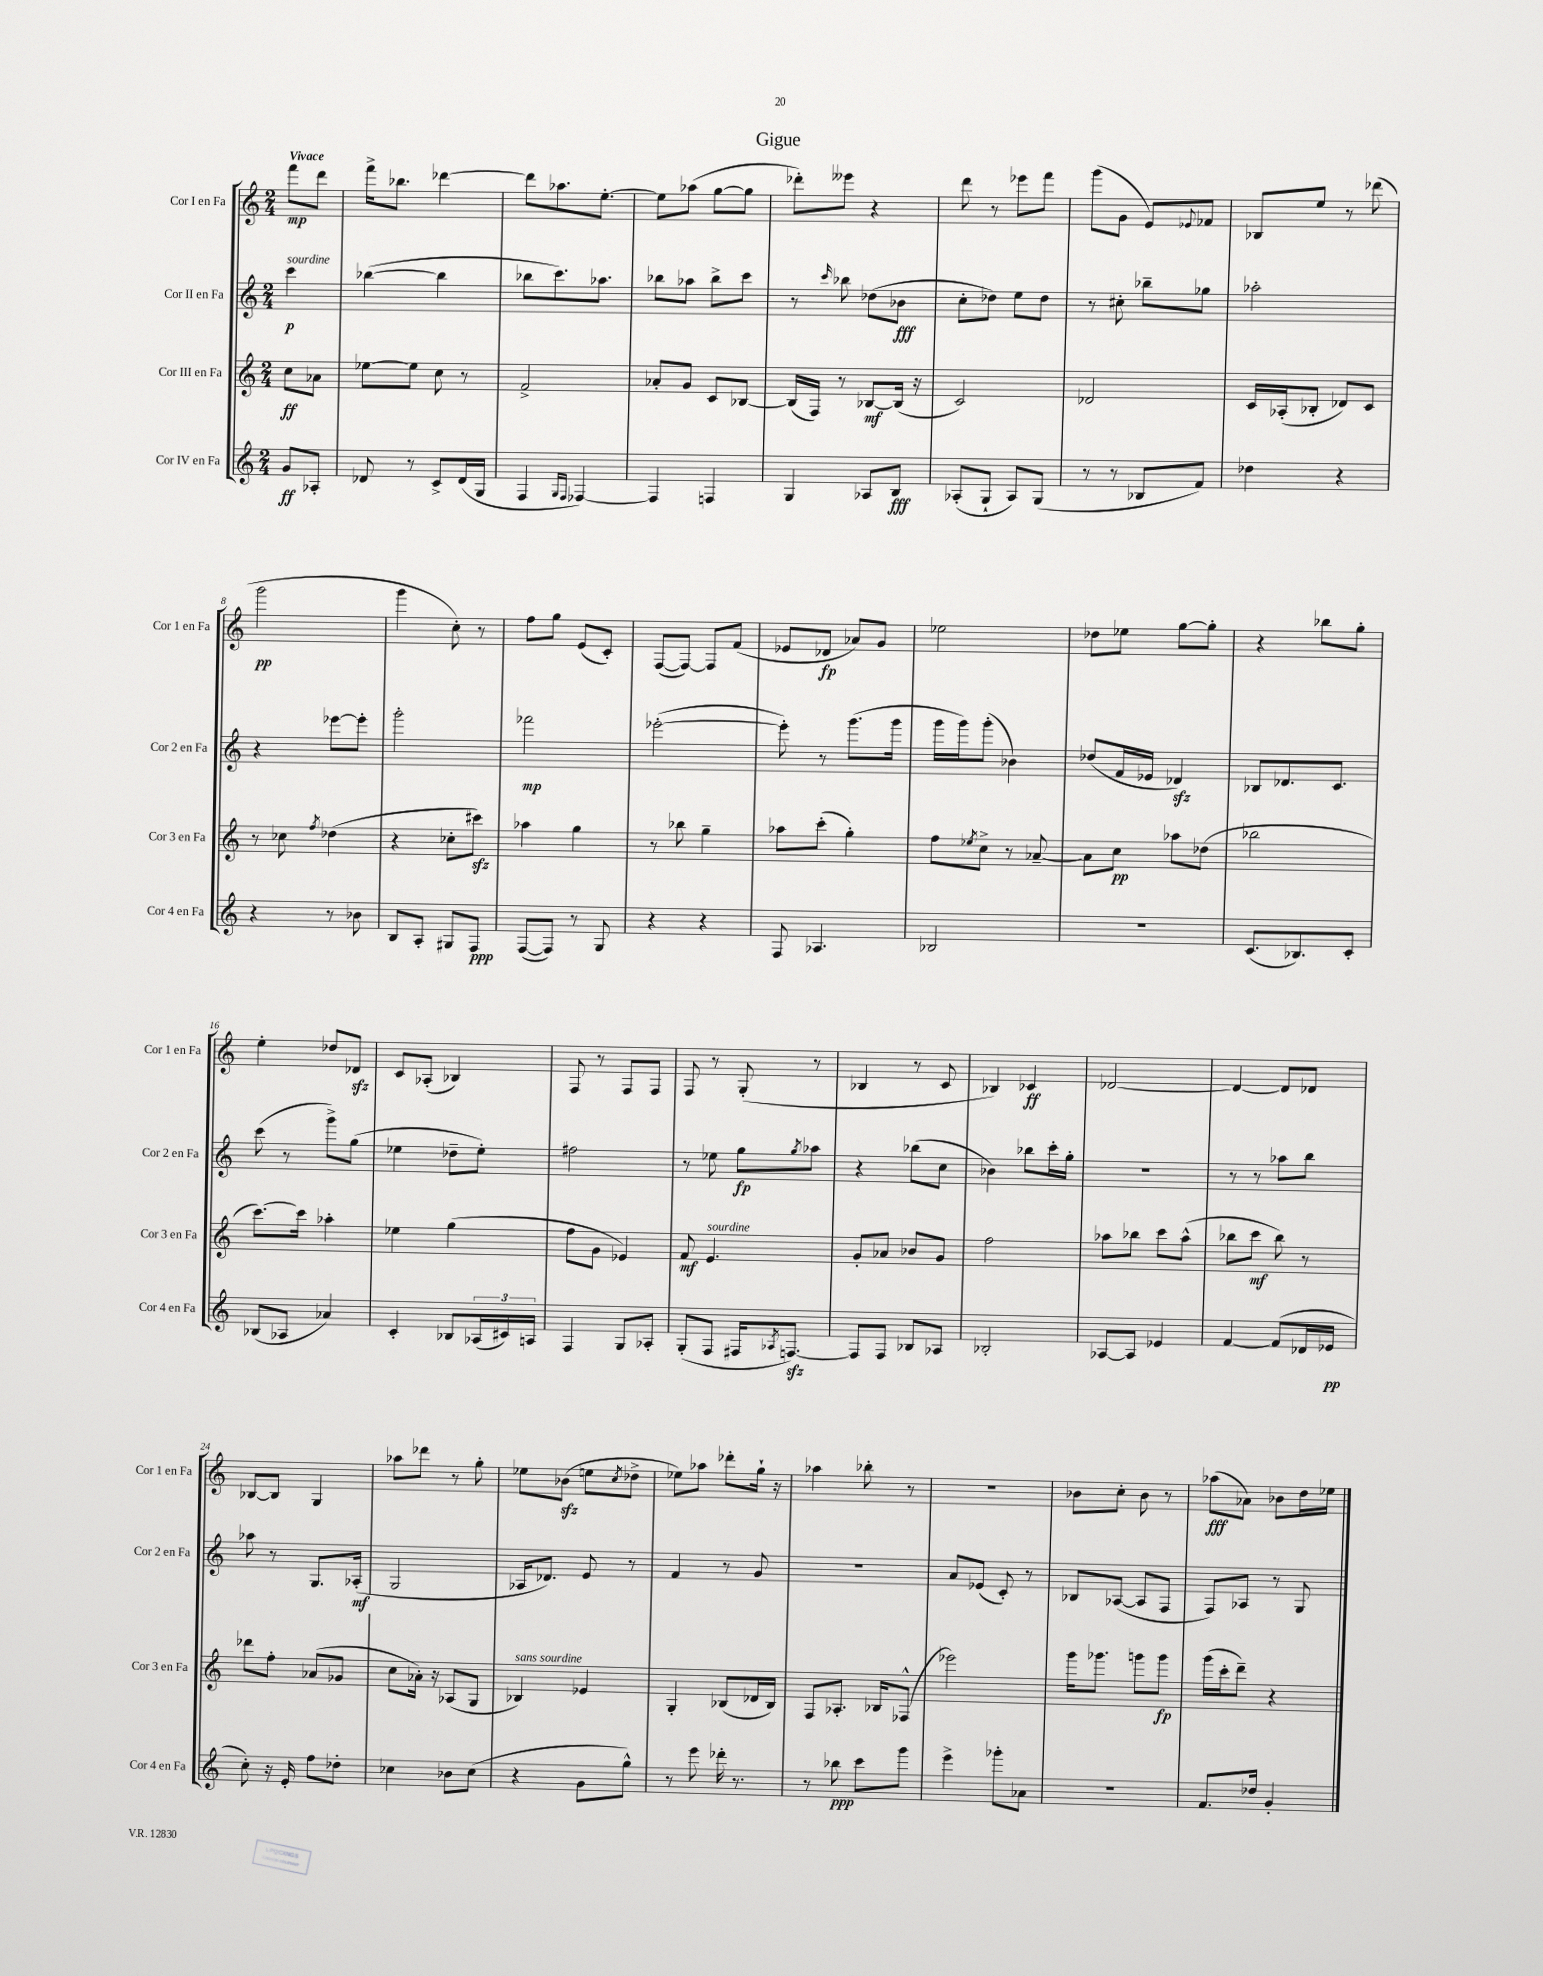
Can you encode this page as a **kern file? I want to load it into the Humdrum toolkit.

**kern	**dynam	**kern	**dynam	**kern	**dynam	**kern	**dynam
*part4	*part4	*part3	*part3	*part2	*part2	*part1	*part1
*staff4	*staff4	*staff3	*staff3	*staff2	*staff2	*staff1	*staff1
*I"Cor IV en Fa	*	*I"Cor III en Fa	*	*I"Cor II en Fa	*	*I"Cor I en Fa	*
*I'Cor 4 en Fa	*	*I'Cor 3 en Fa	*	*I'Cor 2 en Fa	*	*I'Cor 1 en Fa	*
*clefG2	*	*clefG2	*	*clefG2	*	*clefG2	*
*k[]	*	*k[]	*	*k[]	*	*k[]	*
*M2/4	*	*M2/4	*	*M2/4	*	*M2/4	*
=	=	=	=	=	=	=	=
!	!	!	!	!	!	!LO:TX:a:B:t=Vivace	!
!	!	!	!	!LO:TX:a:i:t=sourdine	!	!	!
8g/L	ff	8cc\L	ff	4ccc\	p	8fff\L	mp
8A-X'/J	.	8a-X\J	.	.	.	8ddd\J	.
=1	=1	=1	=1	=1	=1	=1	=1
8d-X/	.	[8ee-X\L	.	([4bb-X\	.	16fff^\KL	.
.	.	.	.	.	.	8.bb-X\J	.
8r	.	8ee-\J]	.	.	.	.	.
8c^/L	.	8cc\	.	4bb-\]	.	[4ddd-X\	.
(16d-/L	.	8r	.	.	.	.	.
16G/JJ	.	.	.	.	.	.	.
=2	=2	=2	=2	=2	=2	=2	=2
4F/	.	2f^/	.	8bb-X\L	.	8ddd-\L]	.
.	.	.	.	8.ccc\)	.	8.aa-X\	.
16qqG/LL	.	.	.	.	.	.	.
16qqF/JJ	.	.	.	.	.	.	.
[4F-X/)	.	.	.	.	.	.	.
.	.	.	.	8.aa-X\J	.	[8.ee'\J	.
=3	=3	=3	=3	=3	=3	=3	=3
4F-/]	.	8a-X'/L	.	8bb-X\L	.	8ee\L]	.
.	.	8g/J	.	8aa-X\J	.	(8aa-X\J	.
4Fn/	.	8c/L	.	8bb-^\L	.	[8gg\L	.
.	.	[8B-X/J	.	8ccc\J	.	8gg\J]	.
=4	=4	=4	=4	=4	=4	=4	=4
4G/	.	(16B-/LL]	.	8r	.	8ddd-X'\L)	.
.	.	16F/JJ)	.	.	.	.	.
.	.	.	.	16qqccc/	.	.	.
.	.	8r	.	8bb-X\	.	8eee--X\J	.
8A-X/L	.	[8B-X/L	mf	(8dd-X\L	.	4r	.
8B/J	fff	(16B-/Jk]	.	8b-X\J	fff	.	.
.	.	16r	.	.	.	.	.
=5	=5	=5	=5	=5	=5	=5	=5
(8A-X'/L	.	2c/)	.	8cc'\L	.	8ddd\	.
8G`/J	.	.	.	8dd-X\J)	.	8r	.
8A-/L)	.	.	.	8ee\L	.	8eee-X\L	.
(8G/J	.	.	.	8dd-\J	.	8fff\J	.
=6	=6	=6	=6	=6	=6	=6	=6
8r	.	2d-X/	.	8r	.	(8ggg\L	.
8r	.	.	.	8cc#X'\	.	8g\J	.
8B-X/L	.	.	.	8bb-X~\L	.	8e/L)	.
.	.	.	.	.	.	8qqe-X/	.
8f/J)	.	.	.	8gg-X\J	.	8f-X/J	.
=7	=7	=7	=7	=7	=7	=7	=7
4dd-X\	.	16c/LL	.	2aa-X'\	.	8B-X/L	.
.	.	(16A-X'/J	.	.	.	.	.
.	.	8B-X'/J	.	.	.	8ee/J	.
4r	.	8d-X/L)	.	.	.	8r	.
.	.	8c/J	.	.	.	(8ddd-X\	.
!!LO:LB:g=z
=8	=8	=8	=8	=8	=8	=8	=8
4r	.	8r	.	4r	.	2ggg\	pp
.	.	8cc-X\	.	.	.	.	.
.	.	8qff/	.	.	.	.	.
8r	.	(4dd-X\	.	[8eee-X\L	.	.	.
8b-X\	.	.	.	8eee-'\J]	.	.	.
=9	=9	=9	=9	=9	=9	=9	=9
8B/L	.	4r	.	2ggg'\	.	4ggg\	.
8A'/J	.	.	.	.	.	.	.
8G#X/L	.	8cc-X'\L	.	.	.	8cc'\)	.
8F/J	ppp	8ccc#Xzz\J)	.	.	.	8r	.
=10	=10	=10	=10	=10	=10	=10	=10
([8F/L	.	4aa-X\	.	2fff-X\	mp	8ff\L	.
8F/J])	.	.	.	.	.	8gg\J	.
8r	.	4gg\	.	.	.	(8e/L	.
8G/	.	.	.	.	.	8c'/J)	.
=11	=11	=11	=11	=11	=11	=11	=11
4r	.	8r	.	([2eee-X'\	.	([8F/L	.
.	.	8bb-X\	.	.	.	8F/J_)	.
4r	.	4gg~\	.	.	.	8F/L]	.
.	.	.	.	.	.	(8f/J	.
=12	=12	=12	=12	=12	=12	=12	=12
8F/	.	8aa-X\L	.	8eee-'\])	.	8e-X/L	.
4.A-X/	.	(8ccc'\J	.	8r	.	8d-X/J	fp
.	.	4gg'\)	.	(8.ggg\L	.	8a-X/L)	.
.	.	.	.	.	.	8g/J	.
.	.	.	.	16ggg\Jk	.	.	.
=13	=13	=13	=13	=13	=13	=13	=13
2B-X/	.	8ff\L	.	16ggg\LL	.	2ee-X\	.
.	.	.	.	16ggg\J)	.	.	.
.	.	8qee-X/	.	.	.	.	.
.	.	8cc^\J	.	(8ggg'\J	.	.	.
.	.	8r	.	4b-X\)	.	.	.
.	.	[8a-X~/	.	.	.	.	.
=14	=14	=14	=14	=14	=14	=14	=14
2r	.	8a-\L]	.	(8dd-X/L	.	8dd-X\L	.
.	.	8cc\J	pp	16f/L	.	8ee-X\J	.
.	.	.	.	16e-X/JJ	.	.	.
.	.	8aa-X\L	.	4d-Xzz/)	.	[8gg\L	.
.	.	(8dd-X\J	.	.	.	8gg'\J]	.
=15	=15	=15	=15	=15	=15	=15	=15
(8.c/L	.	2bb-X\	.	8B-X/L	.	4r	.
.	.	.	.	8.d-X/	.	.	.
8.B-X/)	.	.	.	.	.	.	.
.	.	.	.	.	.	8bb-X\L	.
.	.	.	.	8.c/J	.	.	.
8c'/J	.	.	.	.	.	8gg'\J	.
!!LO:LB:g=z
=16	=16	=16	=16	=16	=16	=16	=16
(8B-X/L	.	[8.ccc\L)	.	(8ccc\	.	4ee'\	.
8A-X/J	.	.	.	8r	.	.	.
.	.	16ccc\Jk]	.	.	.	.	.
4a-X/)	.	4aa-X'\	.	8ggg^\L)	.	8dd-X/L	.
.	.	.	.	(8gg\J	.	8d-Xzz/J	.
=17	=17	=17	=17	=17	=17	=17	=17
4c'/	.	4ee-X\	.	4ee-X\	.	8c/L	.
.	.	.	.	.	.	(8A-X'/J	.
8B-X/L	.	(4gg\	.	8dd-X~\L	.	4B-X/)	.
(24A-X/L	.	.	.	8ee-'\J)	.	.	.
24c#X/)	.	.	.	.	.	.	.
24An/JJ	.	.	.	.	.	.	.
=18	=18	=18	=18	=18	=18	=18	=18
4F/	.	8ff\L	.	2ff#X\	.	8F/	.
.	.	8g\J	.	.	.	8r	.
8G/L	.	4e-X/)	.	.	.	8F/L	.
8A-X'/J	.	.	.	.	.	8F/J	.
=19	=19	=19	=19	=19	=19	=19	=19
(8G'/L	.	8f/	mf	8r	.	8F/	.
!	!	!LO:TX:a:i:t=sourdine	!	!	!	!	!
8F/J	.	4.e/	.	8ee-X\	.	8r	.
16F#X/KL	.	.	.	8gg\L	fp	(8G'/	.
8qA-X/	.	.	.	.	.	.	.
[8.Fnzz/J)	.	.	.	.	.	.	.
.	.	.	.	8qgg/	.	.	.
.	.	.	.	8aa-X\J	.	8r	.
=20	=20	=20	=20	=20	=20	=20	=20
8F/L]	.	8g'/L	.	4r	.	4B-X/	.
8F/J	.	8a-X/J	.	.	.	.	.
8B-X/L	.	8b-X/L	.	(8bb-X\L	.	8r	.
8A-X/J	.	8g/J	.	8cc\J	.	8c/	.
=21	=21	=21	=21	=21	=21	=21	=21
2B-X'/	.	2ff\	.	4b-X\)	.	4B-X/)	.
.	.	.	.	8bb-X\L	.	4c-X/	ff
.	.	.	.	16ccc'\L	.	.	.
.	.	.	.	16gg'\JJ	.	.	.
=22	=22	=22	=22	=22	=22	=22	=22
[8A-X/L	.	8aa-X\L	.	2r	.	[2d-X/	.
8A-/J]	.	8bb-X\J	.	.	.	.	.
4e-X/	.	8ccc\L	.	.	.	.	.
.	.	(8aa-^^\J	.	.	.	.	.
=23	=23	=23	=23	=23	=23	=23	=23
[4f/	.	8bb-X\L	.	8r	.	4d-/_	.
.	.	8ccc\J	mf	8r	.	.	.
(8f/L]	.	8bb-\)	.	8aa-X\L	.	8d-/L]	.
16d-X/L	.	8r	.	8bb\J	.	8d-X/J	.
16e-X/JJ	pp	.	.	.	.	.	.
!!LO:LB:g=z
=24	=24	=24	=24	=24	=24	=24	=24
8cc'\)	.	8ddd-X\L	.	8aa-X\	.	[8B-X/L	.
16r	.	8ff'\J	.	8r	.	8B-/J]	.
16e'/	.	.	.	.	.	.	.
8ff\L	.	(8a-X/L	.	8.G/L	.	4G/	.
8dd-X'\J	.	8g-X/J	.	.	.	.	.
.	.	.	.	(16A-X'/Jk	mf	.	.
=25	=25	=25	=25	=25	=25	=25	=25
4cc-X\	.	8cc\L	.	2G/	.	8aa-X\L	.
.	.	16a-X'\Jk)	.	.	.	8ddd-X\J	.
.	.	16r	.	.	.	.	.
8b-X\L	.	(8A-X/L	.	.	.	8r	.
(8cc-\J	.	8G/J	.	.	.	8gg'\	.
=26	=26	=26	=26	=26	=26	=26	=26
!	!	!LO:TX:a:i:t=sans sourdine	!	!	!	!	!
4r	.	4B-X/)	.	16A-X/KL	.	8ee-X\L	.
.	.	.	.	8.d-X/J)	.	.	.
.	.	.	.	.	.	(8b-Xzz\J	.
8g\L	.	4e-X/	.	8e/	.	8een\L	.
.	.	.	.	.	.	8qcc/	.
8gg^^\J)	.	.	.	8r	.	8dd-X^\J	.
=27	=27	=27	=27	=27	=27	=27	=27
8r	.	4G'/	.	4f/	.	8ee-X\L)	.
8eee\	.	.	.	.	.	8aa-X\J	.
16ddd-X'\	.	(8B-X/L	.	8r	.	8ddd-X'\L	.
8.r	.	.	.	.	.	.	.
.	.	16d-X/L	.	8g/	.	16gg`\Jk	.
.	.	16B-/JJ)	.	.	.	16r	.
=28	=28	=28	=28	=28	=28	=28	=28
8r	.	8F/L	.	2r	.	4aa-X\	.
8bb-X\	ppp	8.A-X'/J	.	.	.	.	.
8ccc\L	.	.	.	.	.	8bb-X'\	.
.	.	16B-X/KL	.	.	.	.	.
8ggg\J	.	(8F-X^^/J	.	.	.	8r	.
=29	=29	=29	=29	=29	=29	=29	=29
4eee^\	.	2eee-X\)	.	8a/L	.	2r	.
.	.	.	.	(8e-X/J	.	.	.
8ggg-X'\L	.	.	.	8c'/)	.	.	.
8a-X\J	.	.	.	8r	.	.	.
=30	=30	=30	=30	=30	=30	=30	=30
2r	.	16ggg\KL	.	8B-X/L	.	8b-X\L	.
.	.	8.ggg-X\J	.	.	.	.	.
.	.	.	.	([8A-X/J	.	8cc'\J	.
.	.	8gggn\L	.	8A-/L]	.	8b-\	.
.	.	8ggg\J	fp	8F/J	.	8r	.
=31	=31	=31	=31	=31	=31	=31	=31
8.f/L	.	(16ggg\LL	.	8F/L)	.	(8aa-X\L	fff
.	.	16ccc'\J	.	.	.	.	.
.	.	8ddd~\J)	.	8A-X/J	.	8a-X\J)	.
16dd-X/Jk	.	.	.	.	.	.	.
4g'/	.	4r	.	8r	.	8b-X\L	.
.	.	.	.	8G/	.	16dd\L	.
.	.	.	.	.	.	16ee-X\JJ	.
==	==	==	==	==	==	==	==
*-	*-	*-	*-	*-	*-	*-	*-
